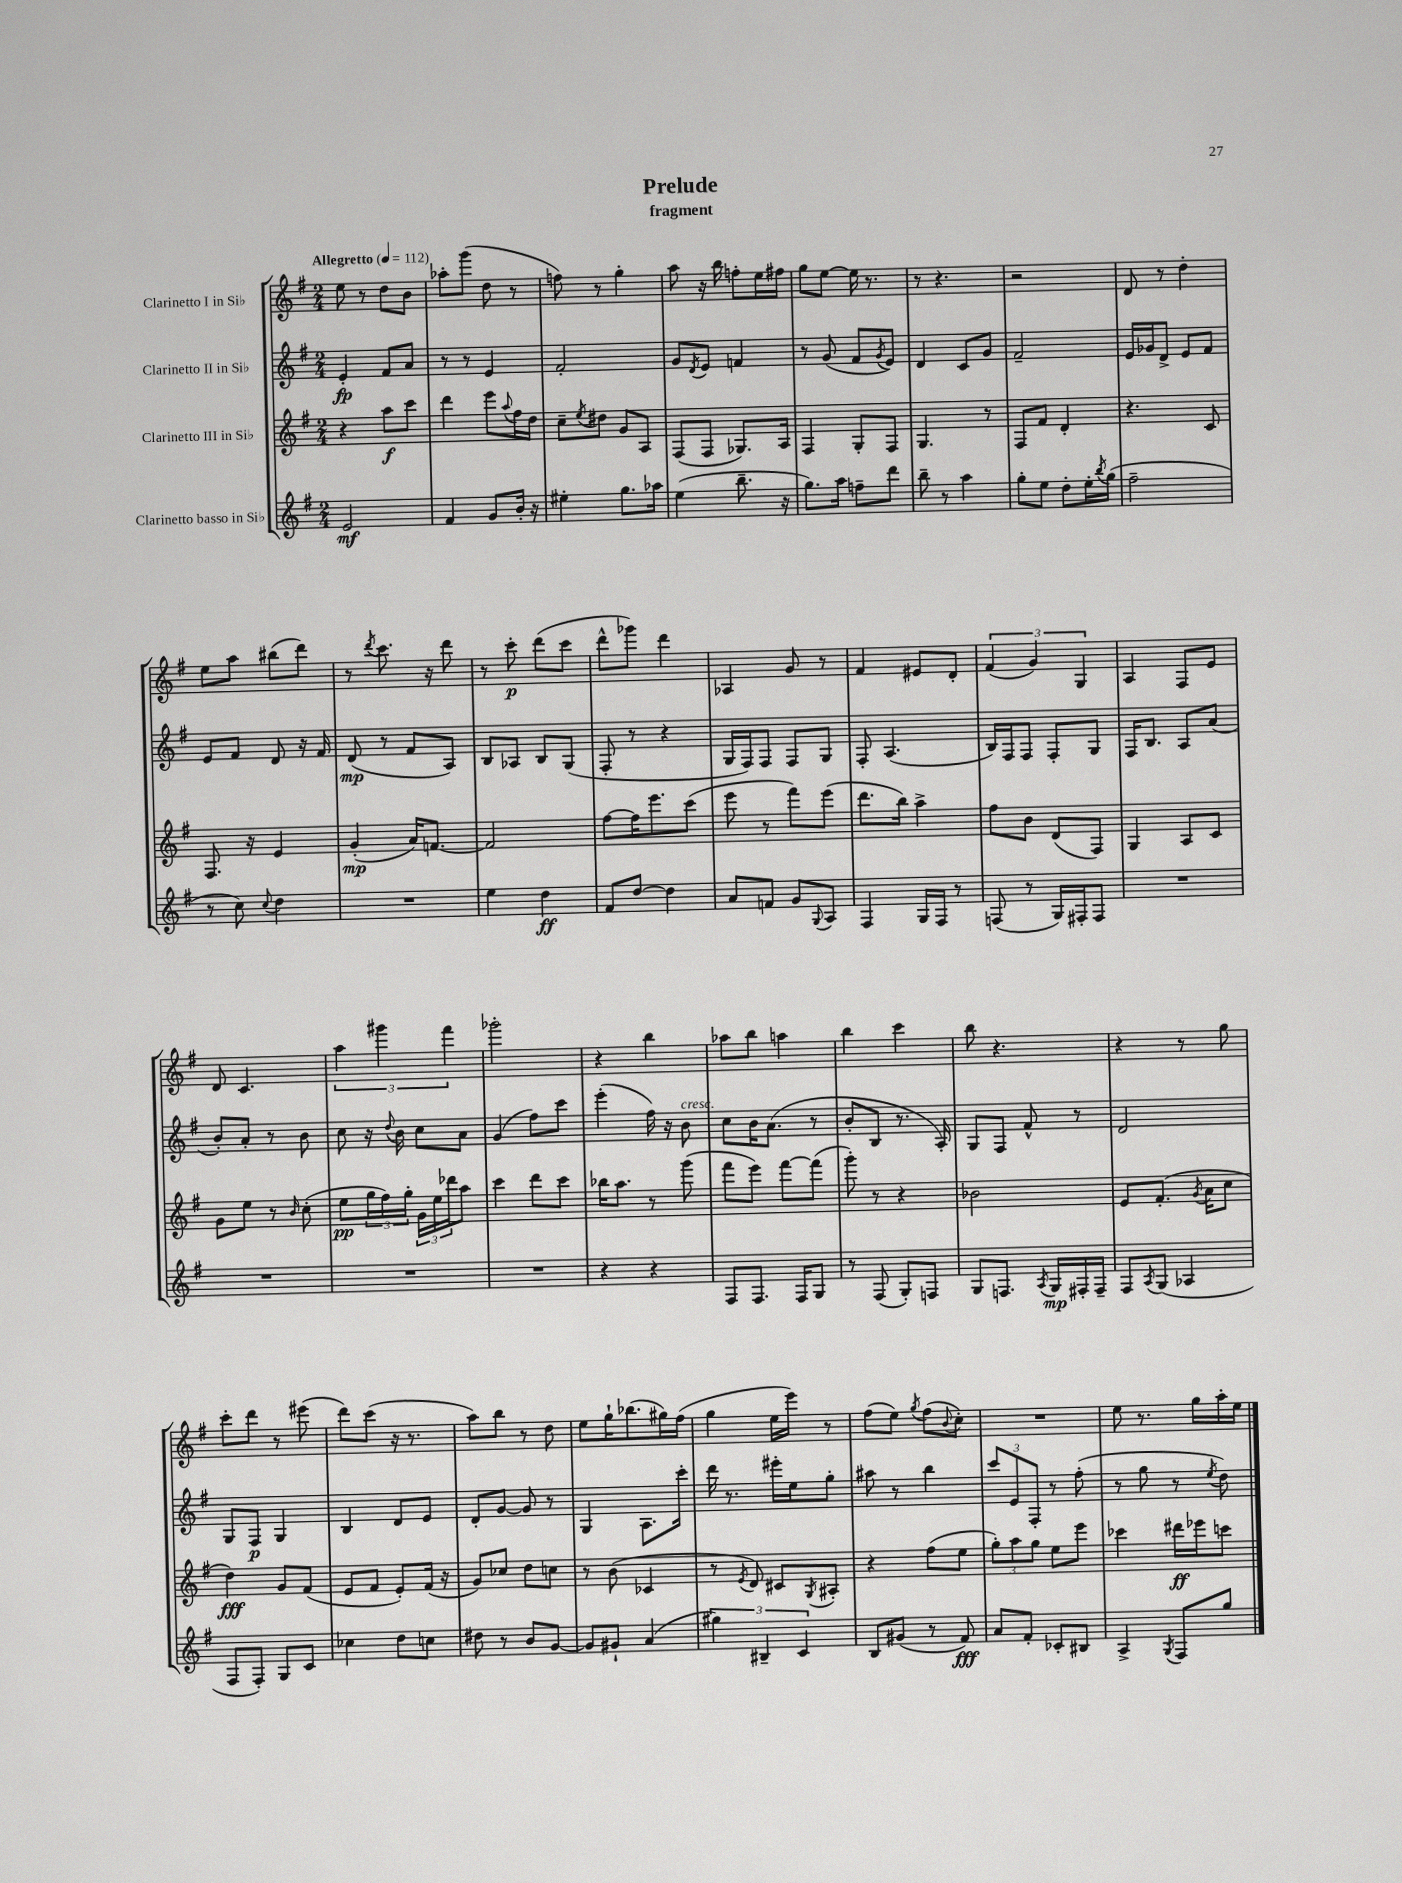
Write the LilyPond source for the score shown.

\header { title = "Prelude" subtitle = "fragment" }
<<
\new StaffGroup <<
\new Staff = "s0" \with { instrumentName = "Clarinetto I in Sib" } {
    \clef treble \key g \major \numericTimeSignature \time 2/4 \tempo "Allegretto" 4 = 112
    e''8 r8 d''8 b'8 |
    aes''8-. g'''8( d''8 r8 |
    f''8) r8 g''4-. |
    a''8 r16 b''16 f''8-. e''16 fis''16 |
    g''8 e''8~ e''16 r8. |
    r8 r4. |
    r2 |
    d'8 r8 d''4-. |
    e''8 a''8 bis''8( d'''8) |
    r8 \acciaccatura { d'''8 } c'''8. r16 d'''8 |
    r8 c'''8-.\p d'''8( c'''8 |
    d'''8-^ ges'''8) d'''4 |
    aes4 g'8 r8 |
    fis'4 eis'8 d'8-. |
    \tuplet 3/2 { fis'4( g'4) g4 } |
    a4 fis8 e'8 |
    d'8 c'4. |
    \tuplet 3/2 { a''4 gis'''4 fis'''4 } |
    ges'''2-. |
    r4 b''4 |
    aes''8 b''8 a''4 |
    b''4 c'''4 |
    b''8 r4. |
    r4 r8 g''8 |
    c'''8-. d'''8 r8 eis'''8( |
    d'''8) c'''8( r16 r8. |
    a''8) b''8 r8 d''8 |
    e''8 g''16-! bes''8.( gis''16) fis''16( |
    g''4 e''16 e'''16) r8 |
    fis''8( e''8) \acciaccatura { g''8 } fis''8( \appoggiatura { b'8 } c''8-.) |
    R2 |
    e''8 r8. g''16 a''16-. e''16 \bar "|." |
}
\new Staff = "s1" \with { instrumentName = "Clarinetto II in Sib" } {
    \clef treble \key g \major \numericTimeSignature \time 2/4
    e'4-.\fp fis'8 a'8 |
    r8 r8 e'4 |
    fis'2-. |
    g'8 \acciaccatura { d'8 } e'8 f'4 |
    r8 g'8( fis'8 \acciaccatura { g'8 } e'8) |
    d'4 c'8 g'8 |
    fis'2-- |
    e'16 ges'16 d'8-> e'8 fis'8 |
    e'8 fis'8 d'8 r16 fis'16 |
    d'8\mp( r8 fis'8 a8) |
    b8 aes8 b8 g8( |
    fis8-. r8 r4 |
    g16 fis16) fis8 fis8 g8 |
    fis8-. a4.( |
    b16) fis16 fis8 fis8-. g8 |
    fis16 b8. a8 a'8( |
    b'8-.) a'8-. r8 b'8 |
    c''8 r16 \appoggiatura { d''8 } b'16 c''8 a'8 |
    g'4( fis''8) c'''8 |
    e'''4-.( fis''16) r16 b'8^\markup { \italic "cresc." } |
    c''8 b'16 a'8.( r8 |
    b'8-. b8 r8. a16-.) |
    g8 fis8 fis'8-^ r8 |
    d'2 |
    g8 fis8\p g4 |
    b4 d'8 e'8 |
    d'8-. g'8~ g'8 r8 |
    g4 a8. c'''16-. |
    d'''16 r8. eis'''16-. e''16 g''8-. |
    ais''8 r8 b''4 |
    \tuplet 3/2 { c'''8 e'8 fis8-. } r8 fis''8-.( |
    r8 g''8 r8 \acciaccatura { e''8 } d''8) \bar "|." |
}
\new Staff = "s2" \with { instrumentName = "Clarinetto III in Sib" } {
    \clef treble \key g \major \numericTimeSignature \time 2/4
    r4 a''8\f c'''8 |
    d'''4 e'''8 \appoggiatura { a''8 } fis''16 d''16 |
    c''8-- \acciaccatura { e''8 } dis''8 g'8 a8 |
    fis8( fis8 ges8.) a16 |
    fis4 g8-. fis8 |
    g4. r8 |
    fis8 fis'8 d'4-. |
    r4. c'8 |
    fis8. r16 e'4 |
    g'4-.\mp( a'16) f'8.~ |
    f'2 |
    fis''8~ fis''16 e'''8. c'''8( |
    e'''8 r8 fis'''8) e'''8( |
    d'''8. b''16) a''4-> |
    fis''8 b'8 d'8( fis8) |
    g4 a8 c'8 |
    g'8 e''8 r8 \grace { b'16 } c''8-.( |
    e''8\pp \tuplet 3/2 { g''16 fis''16) g''16-. } \tuplet 3/2 { g'16 e''16 des'''16 } a''8 |
    c'''4 d'''8 c'''8 |
    bes''16 a''8. r8 g'''8( |
    fis'''8 e'''8) fis'''8~ fis'''8( |
    g'''8-.) r8 r4 |
    bes'2 |
    e'8 fis'8.-.( \acciaccatura { g'8 } a'16 c''8 |
    d''4\fff) g'8 fis'8( |
    e'8 fis'8 e'8-.) fis'16( r16 |
    g'8) ces''8 d''8 c''8 |
    r8 b'8( ces'4 |
    r8 \acciaccatura { e'8 } d'8) cis'8 \acciaccatura { g8 } ais8-. |
    r4 fis''8( e''8 |
    \tuplet 3/2 { g''8-.) a''8 g''8 } e''8 e'''8 |
    ces'''4 dis'''16\ff ees'''16 c'''8 \bar "|." |
}
\new Staff = "s3" \with { instrumentName = "Clarinetto basso in Sib" } {
    \clef treble \key g \major \numericTimeSignature \time 2/4
    e'2\mf |
    fis'4 g'8 b'16-. r16 |
    eis''4-. g''8. aes''16 |
    e''4( b''8.-- r16 |
    g''8.) a''16 f''8-- d'''8 |
    b''8-- r8 a''4 |
    g''8-. e''8 d''8-. e''16-. \acciaccatura { b''8 } g''16( |
    fis''2-- |
    r8 c''8) \appoggiatura { c''8 } d''4 |
    R2 |
    e''4 d''4\ff |
    fis'8 d''8~ d''4 |
    a'8 f'8 g'8 \appoggiatura { g8 } a8 |
    fis4 g16 fis16 r8 |
    f8( r8 g16) fis16-. fis8 |
    R2 |
    R2 |
    R2 |
    R2 |
    r4 r4 |
    fis8 fis8. fis16 g8 |
    r8 fis8( g8-.) f8 |
    g8 f8. \acciaccatura { a8 } g16\mp fis16-. fis16-- |
    fis8 \acciaccatura { a8 } g8( aes4 |
    fis8 fis8-.) g8 c'8 |
    ces''4 d''8 c''8 |
    dis''8 r8 b'8 g'8~ |
    g'8 gis'8-! a'4( |
    \tuplet 3/2 { gis''4) bis4-- c'4 } |
    b8 gis'8( r8 fis'8\fff) |
    a'8 fis'8-. ces'8-. bis8 |
    a4-> \acciaccatura { g8 } fis8 g''8 \bar "|." |
}
>>
>>
\layout { \context { \Score \remove "Bar_number_engraver" } }
